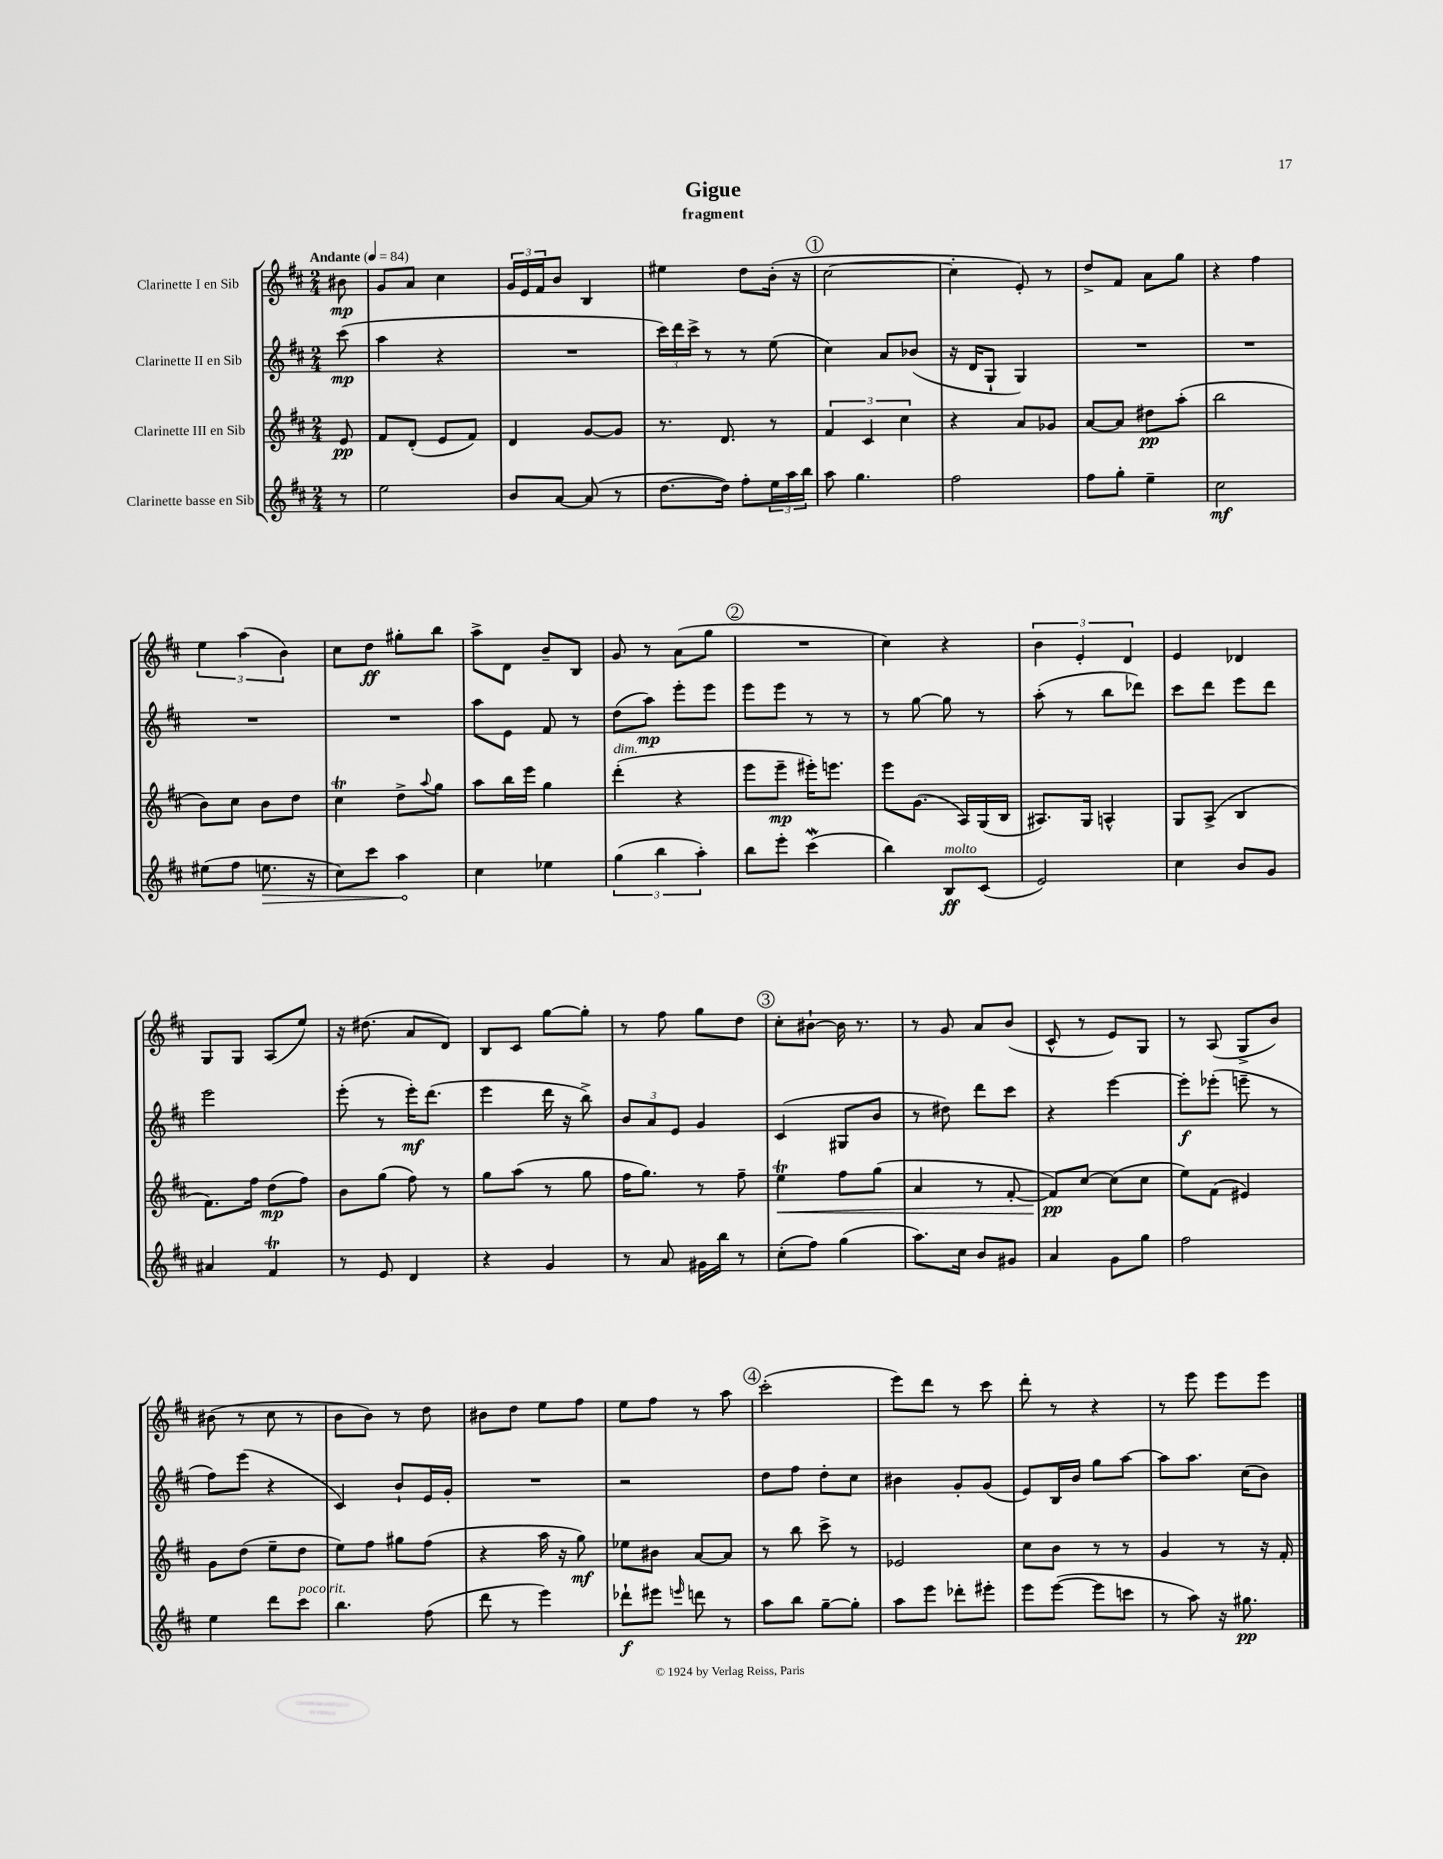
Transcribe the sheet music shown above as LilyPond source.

\header { title = "Gigue" subtitle = "fragment" }
<<
\new StaffGroup <<
\new Staff = "s0" \with { instrumentName = "Clarinette I en Sib" } {
    \clef treble \key d \major \numericTimeSignature \time 2/4 \partial 8 \tempo "Andante" 4 = 84
    bis'8\mp |
    g'8 a'8 cis''4 |
    \tuplet 3/2 { g'16 e'16 fis'16 } b'8 b4 |
    eis''4 d''8 b'16-.( r16 |
    \mark \markup { \circle "1" } cis''2~ |
    cis''4-. e'8-.) r8 |
    d''8-> fis'8 a'8 g''8 |
    r4 fis''4 |
    \tuplet 3/2 { e''4 a''4( b'4) } |
    cis''8 d''8\ff gis''8-. b''8 |
    a''8-> d'8 b'8-- b8 |
    g'8 r8 a'8( g''8 |
    \mark \markup { \circle "2" } R2 |
    cis''4) r4 |
    \tuplet 3/2 { b'4 e'4-. d'4 } |
    e'4 des'4 |
    g8 g8 a8( e''8) |
    r16 dis''8.( a'8 d'8) |
    b8 cis'8 g''8~ g''8-. |
    r8 fis''8 g''8 d''8 |
    \mark \markup { \circle "3" } cis''8-. bis'8~-! bis'16 r8. |
    r8 g'8 a'8 b'8( |
    cis'8-^ r8 e'8) g8 |
    r8 a8( g8-> b'8) |
    bis'8( r8 cis''8 r8 |
    b'8 b'8) r8 d''8 |
    bis'8 d''8 e''8 fis''8 |
    e''8 fis''8 r8 a''8 |
    \mark \markup { \circle "4" } cis'''2-.( |
    e'''8) d'''8 r8 cis'''8 |
    d'''8-. r8 r4 |
    r8 e'''8 e'''8 e'''8 \bar "|." |
}
\new Staff = "s1" \with { instrumentName = "Clarinette II en Sib" } {
    \clef treble \key d \major \numericTimeSignature \time 2/4 \partial 8
    cis'''8\mp( |
    a''4 r4 |
    R2 |
    \tuplet 3/2 { cis'''16) d'''16 cis'''16-> } r8 r8 e''8( |
    \mark \markup { \circle "1" } cis''4) a'8 bes'8( |
    r16 d'16 g8-! g4) |
    R2 |
    R2 |
    R2 |
    R2 |
    a''8 e'8 fis'8 r8 |
    d''8( a''8\mp) e'''8-. e'''8 |
    \mark \markup { \circle "2" } e'''8 e'''8 r8 r8 |
    r8 g''8~ g''8 r8 |
    a''8-.( r8 b''8 des'''8) |
    cis'''8 d'''8 e'''8 d'''8 |
    e'''2 |
    e'''8-.( r8 e'''16-.\mf) d'''8.( |
    e'''4 d'''16 r16 b''8->) |
    \tuplet 3/2 { b'8 a'8 e'8 } g'4 |
    \mark \markup { \circle "3" } cis'4( gis8 b'8 |
    r8 dis''8) d'''8 cis'''8 |
    r4 e'''4~ |
    e'''8-.\f ees'''8-.( e'''8-- r8 |
    fis''8) e'''8( r4 |
    cis'4) b'8-! e'16 g'16-. |
    R2 |
    r2 |
    \mark \markup { \circle "4" } d''8 fis''8 d''8-. cis''8 |
    bis'4 g'8-. g'8( |
    e'8) b16 b'16 g''8 a''8~ |
    a''8 a''8. cis''16( b'8) \bar "|." |
}
\new Staff = "s2" \with { instrumentName = "Clarinette III en Sib" } {
    \clef treble \key d \major \numericTimeSignature \time 2/4 \partial 8
    e'8\pp |
    fis'8 d'8-.( e'8 fis'8) |
    d'4 g'8~ g'8 |
    r8. d'8. r8 |
    \mark \markup { \circle "1" } \tuplet 3/2 { fis'4 cis'4 cis''4 } |
    r4 a'8 ges'8 |
    a'8~ a'8 dis''8\pp a''8-.( |
    b''2 |
    b'8) cis''8 b'8 d''8 |
    cis''4\trill d''8-> \appoggiatura { a''8 } g''8 |
    a''8 b''16 e'''16 g''4 |
    d'''4-.^\markup { \italic "dim." }( r4 |
    \mark \markup { \circle "2" } e'''8 e'''8--\mp eis'''16-.) e'''8. |
    e'''8 g'8.( a16) g16( b16 |
    ais8.) g16 a4-^ |
    g8 a8->( b4 |
    fis'8.) fis''16 d''8\mp( fis''8) |
    b'8 g''8( fis''8) r8 |
    g''8 a''8( r8 g''8 |
    fis''16 g''8.) r8 fis''8-- |
    \mark \markup { \circle "3" } e''4\trill\< fis''8 g''8( |
    a'4 r8 fis'8~-. |
    fis'8\pp\!) cis''8~ cis''8( cis''8 |
    e''8) fis'8( eis'4) |
    g'8 d''8( e''8-- d''8 |
    e''8) fis''8 gis''8 fis''8( |
    r4 a''16 r16 g''8\mf) |
    ees''8 bis'8 a'8~ a'8 |
    \mark \markup { \circle "4" } r8 b''8 cis'''8-> r8 |
    ees'2 |
    cis''8 b'8 r8 r8 |
    g'4 r8 r16 fis'16-. \bar "|." |
}
\new Staff = "s3" \with { instrumentName = "Clarinette basse en Sib" } {
    \clef treble \key d \major \numericTimeSignature \time 2/4 \partial 8
    r8 |
    e''2 |
    b'8 a'8~ a'8( r8 |
    d''8.~ d''16) fis''8-. \tuplet 3/2 { e''16 a''16 b''16 } |
    \mark \markup { \circle "1" } a''8 g''4. |
    fis''2 |
    fis''8 g''8-. e''4-- |
    cis''2\mf |
    eis''8( fis''8 \once \override Hairpin.circled-tip = ##t e''8.\> r16 |
    cis''8) cis'''8 a''4\! |
    cis''4 ees''4 |
    \tuplet 3/2 { g''4( b''4 a''4-.) } |
    \mark \markup { \circle "2" } b''8 e'''8-. cis'''4\mordent( |
    b''4) b8\ff^\markup { \italic "molto" } cis'8( |
    e'2) |
    cis''4 b'8 g'8 |
    ais'4 fis'4\trill |
    r8 e'8 d'4 |
    r4 g'4 |
    r8 a'8 gis'16 b''16 r8 |
    \mark \markup { \circle "3" } cis''8-.( fis''8) g''4( |
    a''8.) cis''16 b'8 gis'8 |
    a'4 g'8 g''8 |
    fis''2 |
    e''4 d'''8 cis'''8^\markup { \italic "poco rit." } |
    b''4. fis''8( |
    d'''8 r8 e'''4) |
    des'''8-!\f eis'''8 \grace { e'''16 } d'''8 r8 |
    \mark \markup { \circle "4" } a''8 b''8 g''8~-- g''8-. |
    a''8 e'''8 des'''8-. eis'''8-. |
    e'''8 e'''8~( e'''8 c'''8 |
    r8 a''8) r16 gis''8.\pp \bar "|." |
}
>>
>>
\layout { \context { \Score \remove "Bar_number_engraver" } }
